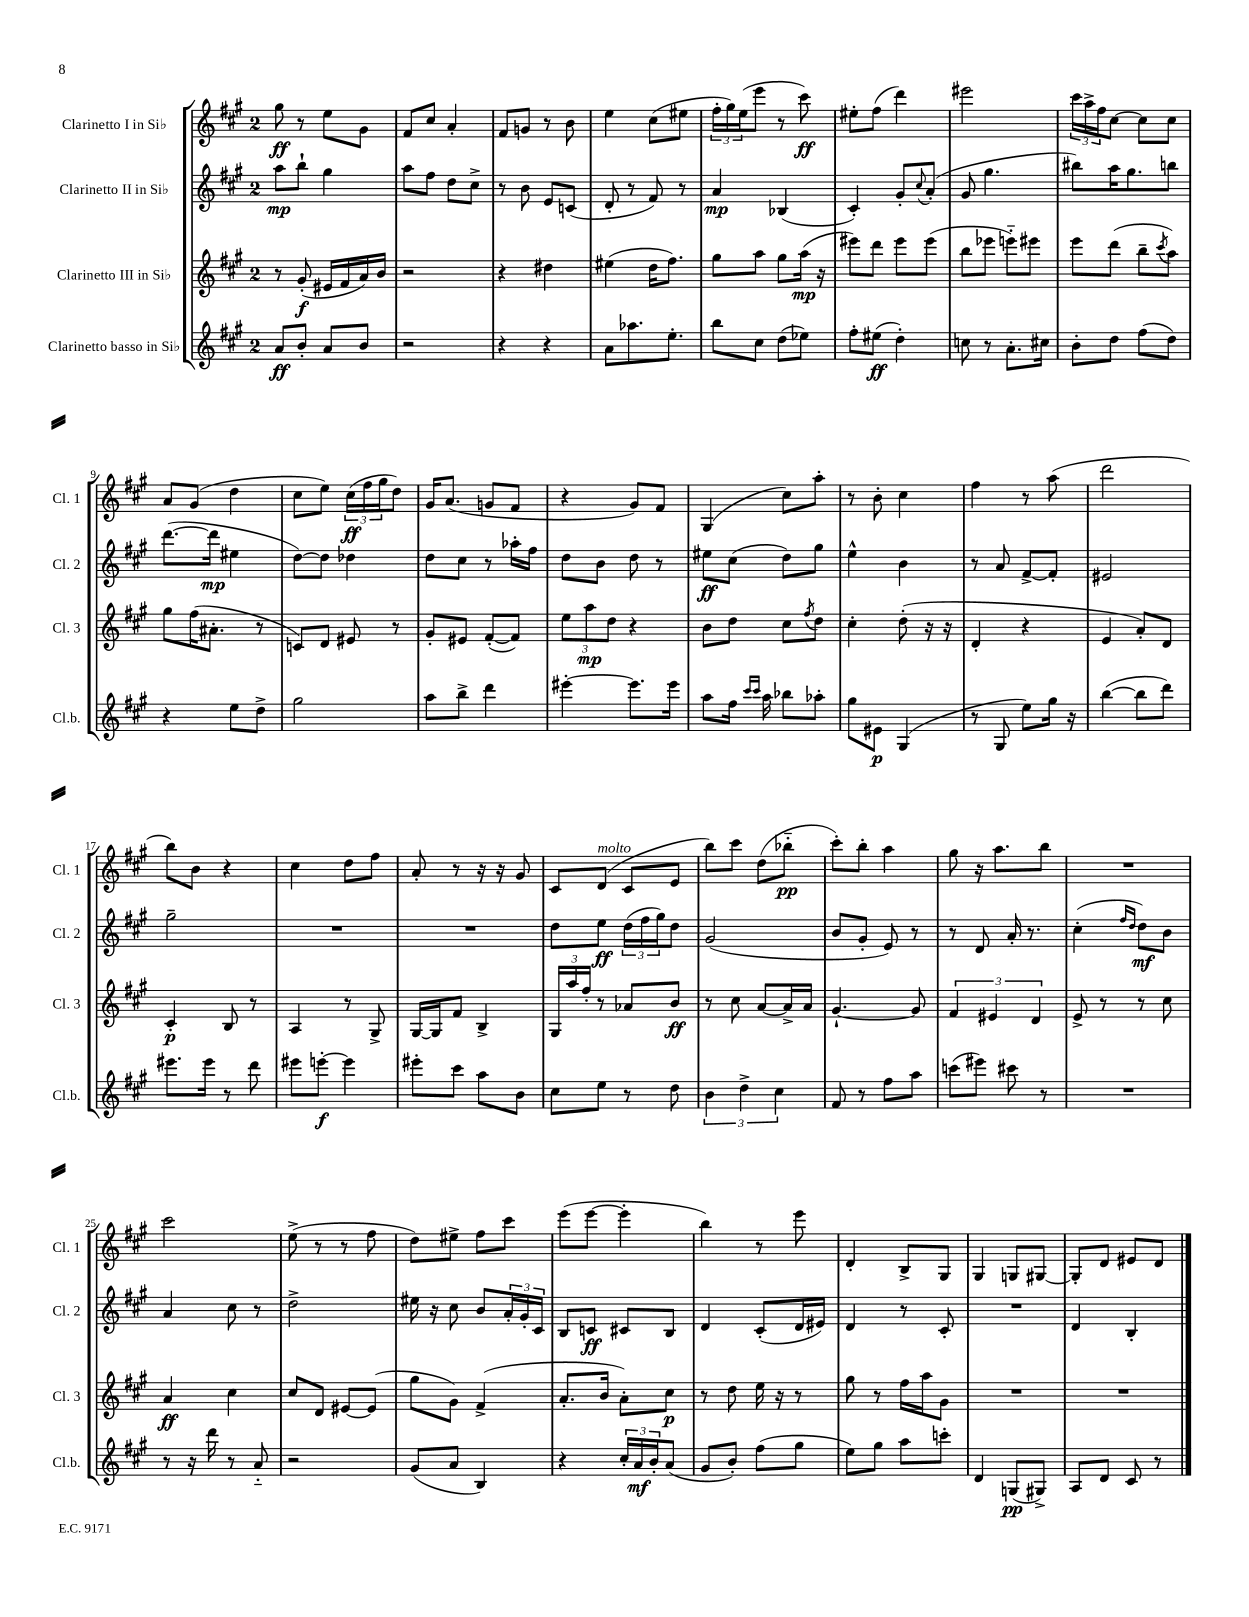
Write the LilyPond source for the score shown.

<<
\new StaffGroup <<
\new Staff = "s0" \with { instrumentName = "Clarinetto I in Sib" shortInstrumentName = "Cl. 1" } {
    \clef treble \key a \major \once \override Staff.TimeSignature.style = #'single-digit \time 2/4
    gis''8\ff r8 e''8 gis'8 |
    fis'8 cis''8 a'4-. |
    fis'8 g'8 r8 b'8 |
    e''4 cis''8( eis''8 |
    \tuplet 3/2 { fis''16-. gis''16) e''16( } e'''8 r8 cis'''8\ff) |
    eis''8-. fis''8( d'''4) |
    eis'''2 |
    \tuplet 3/2 { cis'''16 a''16-> fis''16 } cis''8~ cis''8 cis''8 |
    a'8 gis'8( d''4 |
    cis''8 e''8) \tuplet 3/2 { cis''16\ff( fis''16 gis''16 } d''8) |
    gis'16 a'8.( g'8 fis'8 |
    r4 gis'8) fis'8 |
    gis4( cis''8) a''8-. |
    r8 b'8-. cis''4 |
    fis''4 r8 a''8( |
    d'''2 |
    b''8) b'8 r4 |
    cis''4 d''8 fis''8 |
    a'8-. r8 r16 r16 gis'8 |
    cis'8 d'8^\markup { \italic "molto" }( cis'8 e'8 |
    b''8) cis'''8 d''8( bes''8-_\pp |
    cis'''8-.) b''8-. a''4 |
    gis''8 r16 a''8. b''8 |
    R2 |
    cis'''2 |
    e''8->( r8 r8 fis''8 |
    d''8) eis''8-> fis''8 cis'''8 |
    e'''8( e'''8~ e'''4-. |
    b''4) r8 e'''8 |
    d'4-. b8-> gis8 |
    gis4 g8 gis8~ |
    gis8-. d'8 eis'8 d'8 \bar "|." |
}
\new Staff = "s1" \with { instrumentName = "Clarinetto II in Sib" shortInstrumentName = "Cl. 2" } {
    \clef treble \key a \major \once \override Staff.TimeSignature.style = #'single-digit \time 2/4
    a''8\mp b''8-! gis''4 |
    a''8 fis''8 d''8 cis''8-> |
    r8 b'8 e'8 c'8( |
    d'8-. r8 fis'8) r8 |
    a'4\mp bes4( |
    cis'4-.) gis'8-. \appoggiatura { cis''8 } a'8-.( |
    gis'8 gis''4. |
    bis''8) a''16 gis''8. b''8 |
    d'''8.~( d'''16\mp eis''4 |
    d''8~) d''8 des''4 |
    d''8 cis''8 r8 aes''16-. fis''16 |
    d''8 b'8 d''8 r8 |
    eis''8\ff cis''8( d''8) gis''8 |
    e''4-^ b'4 |
    r8 a'8 fis'8~-> fis'8-. |
    eis'2 |
    gis''2-- |
    R2 |
    R2 |
    d''8 e''8\ff \tuplet 3/2 { d''16( fis''16 gis''16) } d''8 |
    gis'2( |
    b'8 gis'8-. e'8) r8 |
    r8 d'8 a'16-. r8. |
    cis''4-.( \grace { fis''16 d''16 } d''8\mf) b'8 |
    a'4 cis''8 r8 |
    d''2-> |
    eis''16 r16 cis''8 b'8 \tuplet 3/2 { a'16-. gis'16-. cis'16 } |
    b8 c'8\ff cis'8 b8 |
    d'4 cis'8-.( d'16 eis'16) |
    d'4 r8 cis'8-. |
    R2 |
    d'4 b4-. \bar "|." |
}
\new Staff = "s2" \with { instrumentName = "Clarinetto III in Sib" shortInstrumentName = "Cl. 3" } {
    \clef treble \key a \major \once \override Staff.TimeSignature.style = #'single-digit \time 2/4
    r8 gis'8-.\f( eis'16 fis'16 a'16) b'16 |
    r2 |
    r4 dis''4 |
    eis''4( d''16 fis''8.) |
    gis''8 a''8 gis''8 a''16\mp( r16 |
    eis'''8) d'''8 eis'''8 eis'''8( |
    b''8 ees'''8 e'''8-_) eis'''8 |
    e'''8 d'''8( b''8-- \acciaccatura { cis'''8 } a''8) |
    gis''8 fis''16( ais'8.-. r8 |
    c'8) d'8 eis'8 r8 |
    gis'8-. eis'8 fis'8~-.( fis'8) |
    \tuplet 3/2 { e''8 a''8\mp d''8 } r4 |
    b'8 d''8 cis''8 \acciaccatura { fis''8 } d''8 |
    cis''4-. d''8-.( r16 r16 |
    d'4-. r4 |
    e'4 a'8-.) d'8 |
    cis'4-.\p b8 r8 |
    a4 r8 gis8-> |
    gis16~ gis16 fis'8 b4-> |
    \tuplet 3/2 { gis16 a''16 fis''16-. } r8 aes'8 b'8\ff |
    r8 cis''8 a'8~ a'16-> a'16 |
    gis'4.~-! gis'8 |
    \tuplet 3/2 { fis'4 eis'4 d'4 } |
    e'8-> r8 r8 cis''8 |
    a'4\ff cis''4 |
    cis''8 d'8 eis'8~ eis'8( |
    gis''8 gis'8) fis'4->( |
    a'8.-. b'16 a'8-.) cis''8\p |
    r8 d''8 e''16 r16 r8 |
    gis''8 r8 fis''16 a''16 gis'8 |
    R2 |
    R2 \bar "|." |
}
\new Staff = "s3" \with { instrumentName = "Clarinetto basso in Sib" shortInstrumentName = "Cl.b." } {
    \clef treble \key a \major \once \override Staff.TimeSignature.style = #'single-digit \time 2/4
    a'8\ff b'8-. a'8 b'8 |
    r2 |
    r4 r4 |
    a'8 aes''8. e''8.-. |
    b''8 cis''8 d''8( ees''8) |
    fis''8-. eis''8\ff( d''4-.) |
    c''8 r8 a'8.-. cis''16 |
    b'8-. d''8 fis''8( d''8) |
    r4 e''8 d''8-> |
    gis''2 |
    a''8 b''8-> d'''4 |
    eis'''4~-. eis'''8. eis'''16 |
    a''8 fis''16 \grace { cis'''16 cis'''16 } a''16 bes''8 aes''8-. |
    gis''8 eis'8\p gis4( |
    r8 gis8 e''8) gis''16 r16 |
    b''4~( b''8 d'''8) |
    eis'''8. eis'''16 r8 d'''8 |
    eis'''8 e'''8~-.\f e'''4 |
    eis'''8-. cis'''8 a''8 b'8 |
    cis''8 e''8 r8 d''8 |
    \tuplet 3/2 { b'4 d''4-> cis''4 } |
    fis'8 r8 fis''8 a''8 |
    c'''8( eis'''8) cis'''8 r8 |
    R2 |
    r8 r16 d'''16 r8 a'8-_ |
    r2 |
    gis'8( a'8 b4) |
    r4 \tuplet 3/2 { cis''16-. a'16\mf b'16-. } a'8( |
    gis'8 b'8-.) fis''8( gis''8 |
    e''8) gis''8 a''8 c'''8-. |
    d'4 g8\pp( gis8->) |
    a8 d'8 cis'8 r8 \bar "|." |
}
>>
>>
